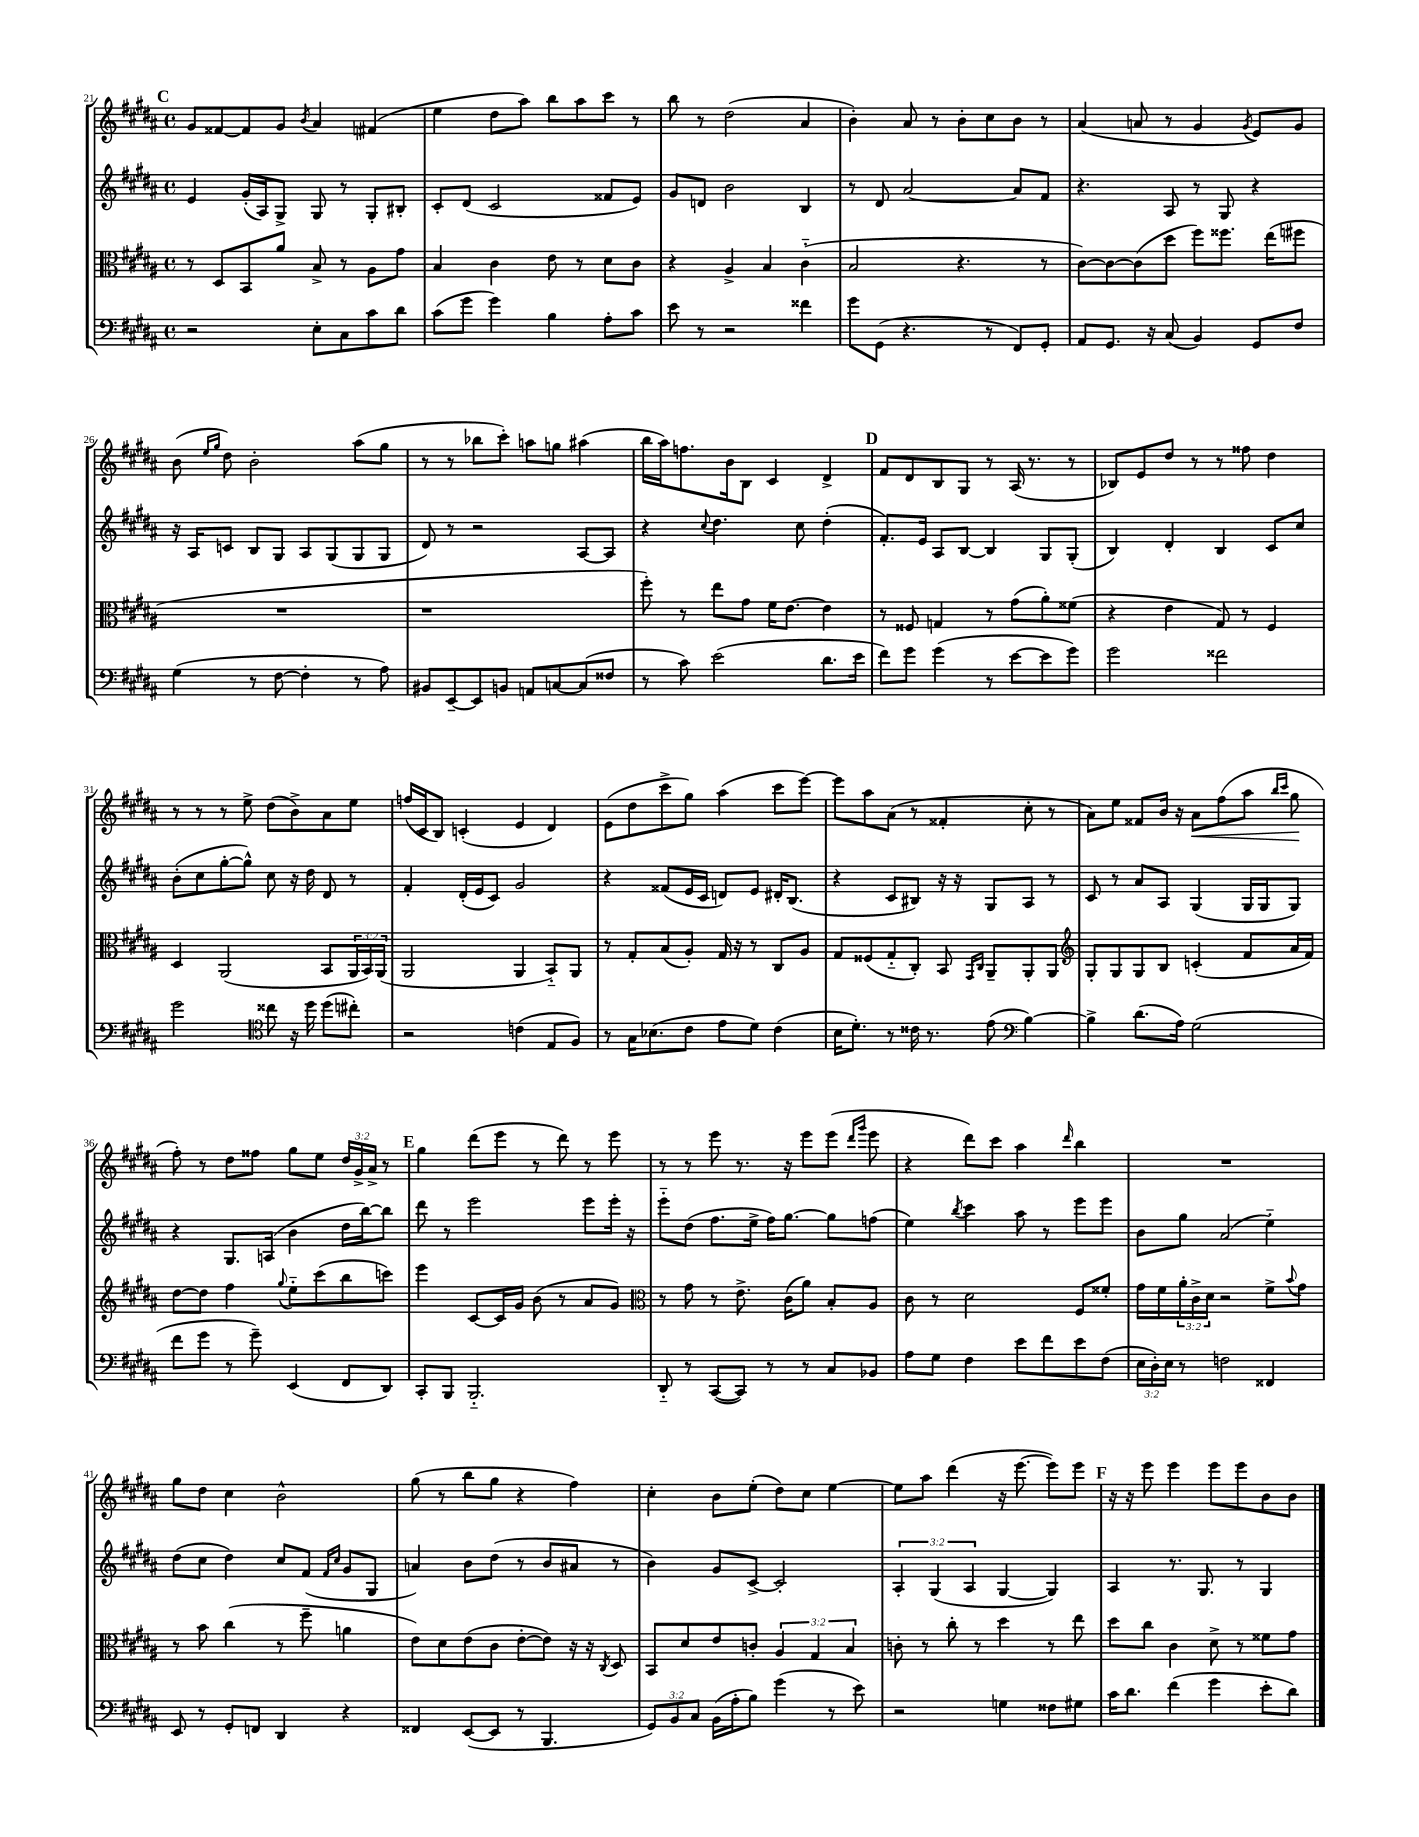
<<
\new StaffGroup <<
\new Staff = "s0" {
    \clef treble \key b \major \defaultTimeSignature \time 4/4 \override Staff.TupletNumber.text = #tuplet-number::calc-fraction-text
    \mark \markup { \bold "C" } gis'8 fisis'8~ fisis'8 gis'8 \acciaccatura { b'8 } ais'4 fis'4( |
    e''4 dis''8 ais''8) b''8 ais''8 cis'''8 r8 |
    b''8 r8 dis''2( ais'4 |
    b'4-.) ais'8 r8 b'8-. cis''8 b'8 r8 |
    ais'4( a'8 r8 gis'4 \acciaccatura { gis'8 } e'8) gis'8 |
    b'8( \grace { e''16 gis''16 } dis''8) b'2-. ais''8( gis''8 |
    r8 r8 bes''8 cis'''8-.) a''8 g''8 ais''4( |
    b''16 ais''16) f''8. b'16 b8 cis'4 dis'4-> |
    \mark \markup { \bold "D" } fis'8 dis'8 b8 gis8 r8 ais16( r8. r8 |
    bes8) e'8 dis''8 r8 r8 fisis''8 dis''4 |
    r8 r8 r8 e''8-> dis''8( b'8->) ais'8 e''8 |
    f''16( cis'16 b8) c'4-.( e'4 dis'4) |
    e'8( dis''8 cis'''8-> gis''8) ais''4( cis'''8 e'''8~) |
    e'''8 ais''8 ais'8( r8 fisis'4-. cis''8-. r8 |
    ais'8) e''8 fisis'8 b'16 r16 ais'8\< fis''8( ais''8 \grace { b''16 cis'''16 } gis''8\! |
    fis''8-.) r8 dis''8 fisis''8 gis''8 e''8 \tuplet 3/2 { dis''16 gis'16-> ais'16-> } r8 |
    \mark \markup { \bold "E" } gis''4 dis'''8( e'''8 r8 dis'''8) r8 e'''8 |
    r8 r8 e'''8 r8. r16 e'''8 e'''8( \grace { dis'''16 gis'''16 } e'''8 |
    r4 dis'''8) cis'''8 ais''4 \grace { dis'''16 } b''4 |
    R1 |
    gis''8 dis''8 cis''4 b'2-^ |
    gis''8( r8 b''8 gis''8 r4 fis''4) |
    cis''4-. b'8 e''8-.( dis''8) cis''8 e''4~ |
    e''8 ais''8 dis'''4( r16 e'''8.~ e'''8) e'''8 |
    \mark \markup { \bold "F" } r16 r16 e'''8 e'''4 e'''8 e'''8 b'8 b'8 \bar "|." |
}
\new Staff = "s1" {
    \clef treble \key b \major \defaultTimeSignature \time 4/4 \override Staff.TupletNumber.text = #tuplet-number::calc-fraction-text
    \mark \markup { \bold "C" } e'4 gis'16-.( ais16) gis8-> gis8 r8 gis8-. bis8-. |
    cis'8-. dis'8( cis'2 fisis'8 e'8) |
    gis'8 d'8 b'2 b4 |
    r8 dis'8 ais'2~ ais'8 fis'8 |
    r4. ais8 r8 gis8 r4 |
    r16 ais16 c'8 b8 gis8 ais8 gis8( gis8 gis8 |
    dis'8) r8 r2 ais8~ ais8 |
    r4 \appoggiatura { cis''8 } dis''4. cis''8 dis''4-.( |
    \mark \markup { \bold "D" } fis'8.-.) e'16 ais8 b8~ b4 gis8 gis8-.( |
    b4) dis'4-. b4 cis'8 cis''8 |
    b'8-.( cis''8 gis''8~-. gis''8-^) cis''8 r16 dis''16 dis'8 r8 |
    fis'4-. dis'16-.( e'16 cis'8) gis'2 |
    r4 fisis'8( e'16 cis'16 d'8) e'8 dis'16-. b8.( |
    r4 cis'8 bis8) r16 r16 gis8 ais8 r8 |
    cis'8 r8 ais'8 ais8 gis4( gis16 gis16 gis8) |
    r4 gis8. a16( b'4 dis''16 b''16~) b''8 |
    \mark \markup { \bold "E" } dis'''8 r8 e'''2 e'''8 e'''16-. r16 |
    e'''8-_ dis''8( fis''8. e''16-> fis''16) gis''8.~ gis''8 f''8( |
    e''4) \acciaccatura { b''8 } cis'''4 ais''8 r8 e'''8 e'''8 |
    b'8 gis''8 ais'2( e''4-_) |
    dis''8( cis''8 dis''4) cis''8 fis'8( \grace { fis'16 cis''16 } gis'8 gis8 |
    a'4) b'8 dis''8( r8 b'8 ais'8 r8 |
    b'4) gis'8 cis'8~-> cis'2-. |
    \tuplet 3/2 { ais4-. gis4( ais4 } gis4~ gis4) |
    \mark \markup { \bold "F" } ais4 r8. gis8. r8 gis4 \bar "|." |
}
\new Staff = "s2" {
    \clef alto \key b \major \defaultTimeSignature \time 4/4 \override Staff.TupletNumber.text = #tuplet-number::calc-fraction-text
    \mark \markup { \bold "C" } r8 dis8 b,8 ais'8 b8-> r8 ais8 gis'8 |
    b4 cis'4 e'8 r8 dis'8 cis'8 |
    r4 ais4-> b4 cis'4-_( |
    b2 r4. r8 |
    cis'8~) cis'8~ cis'8( dis''8 fis''8) fisis''8. e''16( fis''8 |
    R1 |
    r1 |
    fis''8-.) r8 e''8 gis'8 fis'16 e'8.~ e'4 |
    \mark \markup { \bold "D" } r8 fisis8 g4 r8 gis'8( ais'8-.) fisis'8( |
    r4 e'4 gis8) r8 fis4 |
    dis4 ais,2( b,8 \tuplet 3/2 { ais,16 b,16) ais,16( } |
    ais,2 ais,4 b,8-_) ais,8 |
    r8 gis8-. b8( ais8-.) gis16 r16 r8 cis8 ais8 |
    gis8 fisis8( gis8-_ cis8-.) b,8 \grace { gis,16 cis16 } ais,8-- ais,8-. ais,8 |
    \clef treble gis8-. gis8 gis8 b8 c'4-.( fis'8 ais'16 fis'16) |
    dis''8~ dis''8 fis''4 \appoggiatura { gis''8 } e''8-_ cis'''8( b''8 c'''8) |
    \mark \markup { \bold "E" } e'''4 cis'8~ cis'16 gis'16 b'8( r8 ais'8 gis'8) |
    \clef alto r8 gis'8 r8 e'8.-> cis'16( ais'8) b8-. ais8 |
    cis'8 r8 dis'2 fis8 fisis'8-. |
    gis'16 fis'16 \tuplet 3/2 { ais'16-. cis'16-> dis'16 } r2 fis'8-> \appoggiatura { b'8 } gis'8 |
    r8 b'8 cis''4( r8 fis''8-- a'4 |
    e'8) dis'8 e'8( cis'8 e'8~-. e'8) r16 r16 \acciaccatura { cis8 } dis8 |
    b,8 dis'8 e'8 c'8-. \tuplet 3/2 { ais4 gis4 b4 } |
    c'8-. r8 cis''8-. r8 dis''4 r8 e''8 |
    \mark \markup { \bold "F" } dis''8 cis''8 cis'4 dis'8-> r8 fisis'8 gis'8 \bar "|." |
}
\new Staff = "s3" {
    \clef bass \key b \major \defaultTimeSignature \time 4/4 \override Staff.TupletNumber.text = #tuplet-number::calc-fraction-text
    \mark \markup { \bold "C" } r2 e8-. cis8 cis'8 dis'8 |
    cis'8( gis'8 gis'4) b4 ais8-. cis'8 |
    e'8 r8 r2 fisis'4 |
    gis'8 gis,8( r4. r8 fis,8) gis,8-. |
    ais,8 gis,8. r16 cis8( b,4) gis,8 fis8 |
    gis4( r8 fis8~ fis4-. r8 ais8) |
    bis,8 e,8~-- e,8 b,8 a,8 c8~ c8( fisis8 |
    r8 cis'8) e'2( dis'8. e'16 |
    \mark \markup { \bold "D" } fis'8) gis'8 gis'4( r8 e'8~ e'8 gis'8) |
    gis'2 fisis'2 |
    gis'2 \clef tenor cisis''8 r16 dis''16 dis''8( cis''8-.) |
    r2 c'4( e8 fis8) |
    r8 gis16 bes8.( cis'8 e'8 dis'8) cis'4( |
    b16 dis'8.-.) r8 cisis'16 r8. e'8( \clef bass b4~) |
    b4-> dis'8.( ais16) gis2( |
    fis'8 gis'8 r8 gis'8--) e,4( fis,8 dis,8) |
    \mark \markup { \bold "E" } cis,8-. b,,8 b,,2.-_ |
    dis,8-_ r8 cis,8~( cis,8) r8 r8 cis8 bes,8 |
    ais8 gis8 fis4 e'8 fis'8 e'8 fis8( |
    \tuplet 3/2 { e16 dis16-.) e16 } r8 f2 fisis,4 |
    e,8 r8 gis,8-. f,8 dis,4 r4 |
    fisis,4 e,8~( e,8 r8 b,,4. |
    \tuplet 3/2 { gis,8) b,8 cis8 } b,16( ais16-. b8) gis'4( r8 e'8) |
    r2 g4 fisis8 gis8 |
    \mark \markup { \bold "F" } cis'16 dis'8. fis'4( gis'4 e'8-. dis'8) \bar "|." |
}
>>
>>
\layout { \context { \Score currentBarNumber = #21 } }
